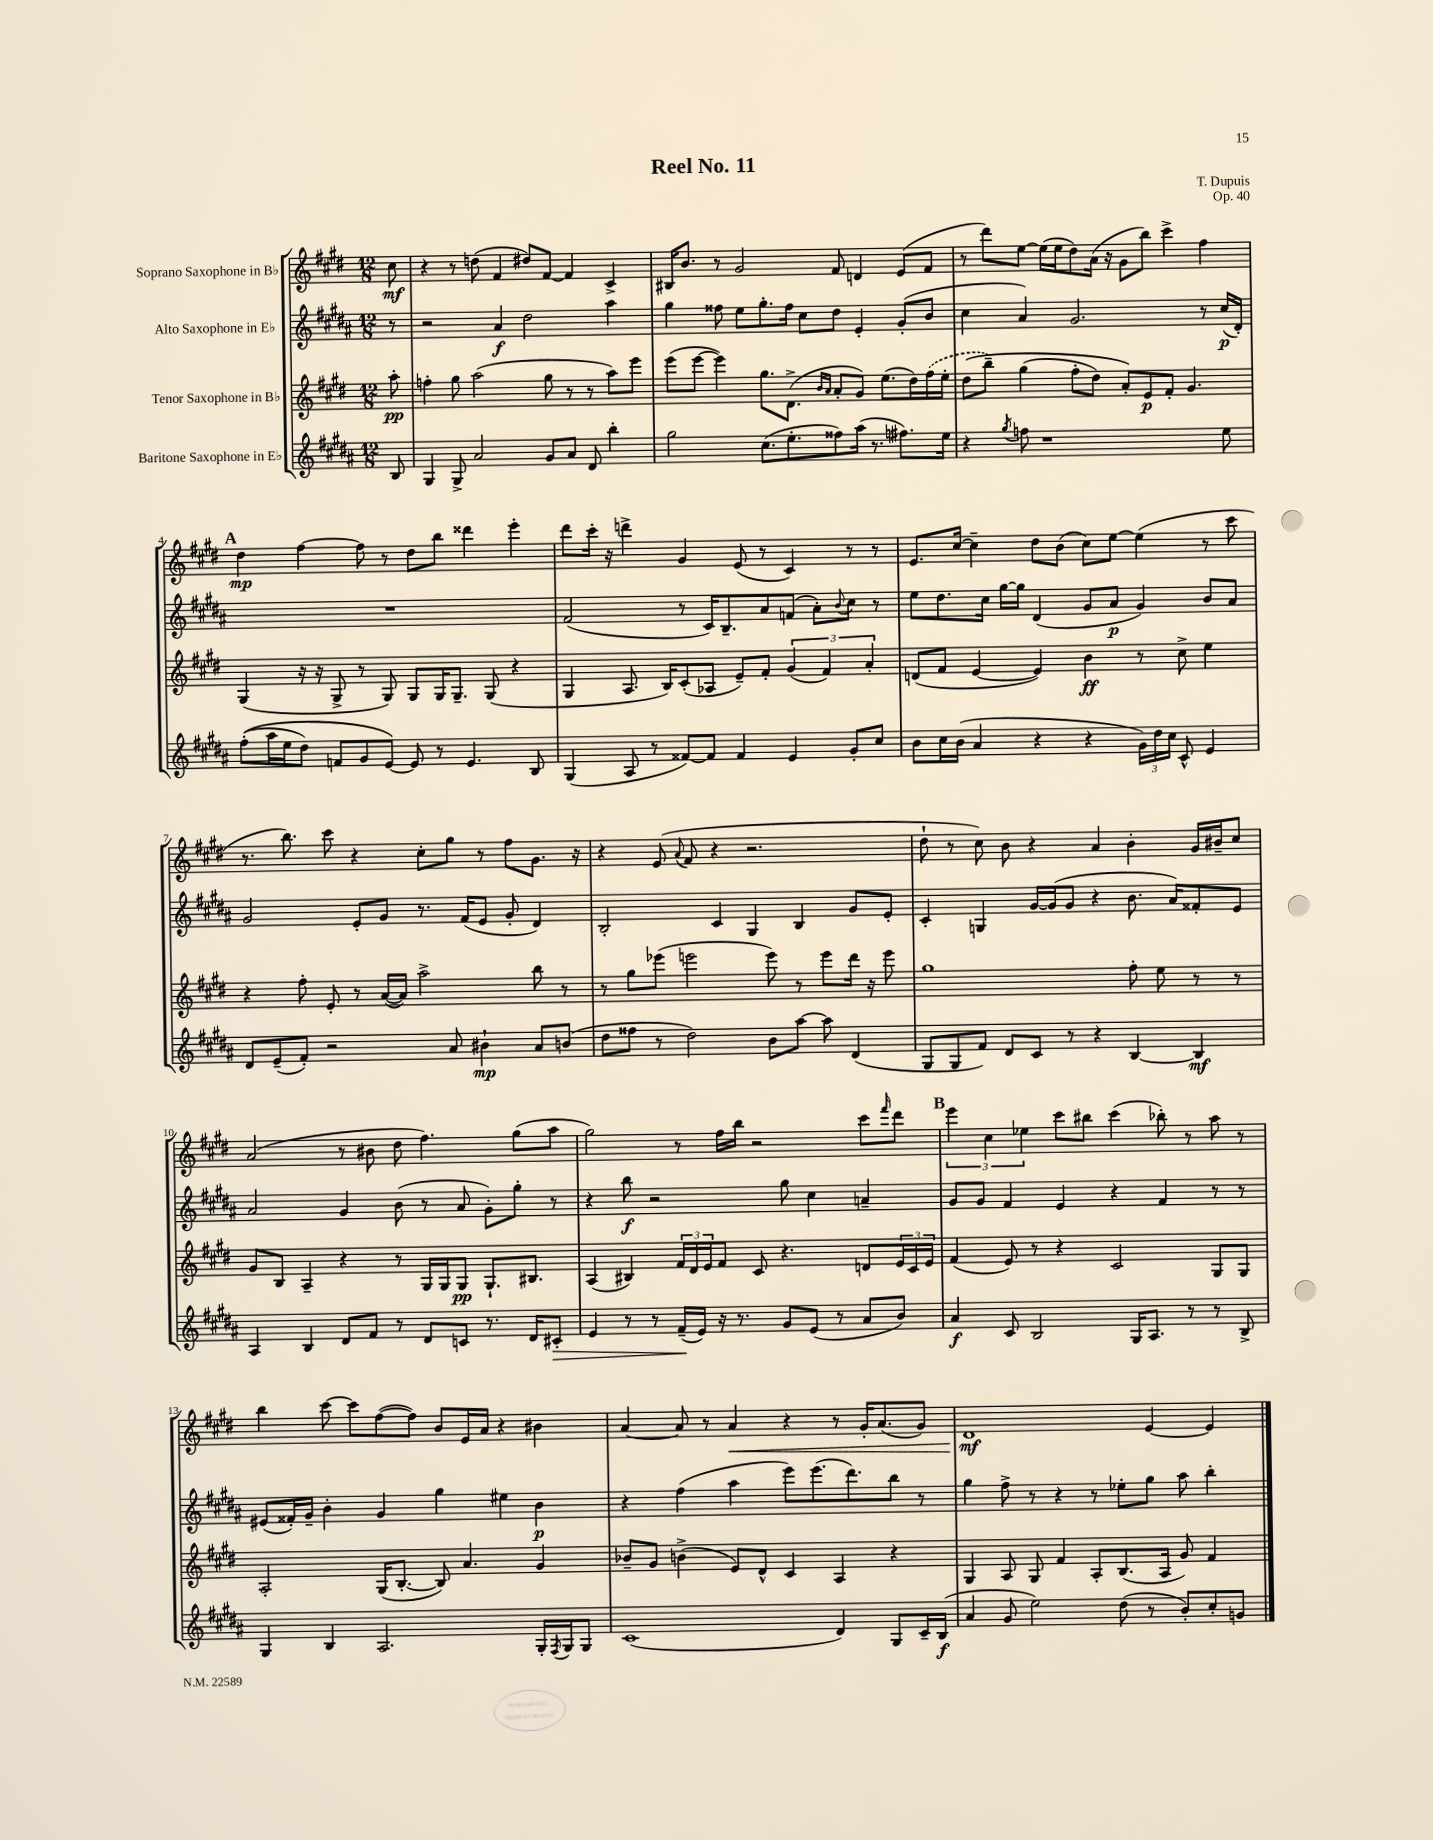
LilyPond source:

\header { title = "Reel No. 11" composer = "T. Dupuis" opus = "Op. 40" }
<<
\new StaffGroup <<
\new Staff = "s0" \with { instrumentName = "Soprano Saxophone in Bb" } {
    \clef treble \key e \major \numericTimeSignature \time 12/8 \partial 8
    cis''8\mf |
    r4 r8 d''8( fis'4 dis''8) fis'8~ fis'4 cis'4-> |
    bis16 b'8. r8 gis'2 fis'8 d'4 e'8( fis'8 |
    r8 dis'''8) e''8~ e''16( e''16 dis''8) a'16( r16 gis'8 b''8) cis'''4-> fis''4 |
    \mark \markup { \bold "A" } dis''4\mp fis''4~ fis''8 r8 dis''8 b''8 disis'''4 e'''4-. |
    dis'''8 cis'''16-. r16 d'''4-> gis'4 e'8( r8 cis'4) r8 r8 |
    e'8. cis''16~ cis''4-- dis''8 b'8( cis''8) e''8~ e''4( r8 cis'''8 |
    r8. b''8.) cis'''8 r4 cis''8-. gis''8 r8 fis''8 gis'8. r16 |
    r4 e'8( \appoggiatura { a'8 } fis'8 r4 r2. |
    dis''8-! r8 cis''8) b'8 r4 a'4 b'4-. gis'16 bis'16-- cis''8 |
    a'2( r8 bis'8 dis''8 fis''4.) gis''8( a''8 |
    gis''2) r8 fis''16 b''16 r2 cis'''8 \grace { fis'''16 } dis'''8 |
    \mark \markup { \bold "B" } \tuplet 3/2 { e'''4 cis''4 ees''4 } cis'''8 bis''8 cis'''4( bes''8-.) r8 a''8 r8 |
    b''4 cis'''8~ cis'''8 fis''8~( fis''8) b'8 e'16 a'16 r4 bis'4 |
    a'4~ a'8 r8 a'4\< r4 r8 gis'16-. a'8.( gis'8) |
    dis'1\mf\! e'4~ e'4 \bar "|." |
}
\new Staff = "s1" \with { instrumentName = "Alto Saxophone in Eb" } {
    \clef treble \key b \major \numericTimeSignature \time 12/8 \partial 8
    r8 |
    r2 ais'4\f dis''2 ais''4 |
    gis''4 fisis''8 e''8 gis''8.-. fisis''16 cis''8 dis''8 e'4-. gis'8-.( b'8 |
    cis''4 ais'4) gis'2. r8 cis''16\p( dis'16-.) |
    \mark \markup { \bold "A" } R1. |
    fis'2( r8 cis'16) b8.-- ais'8 f'8( ais'8-.) \appoggiatura { b'8 } cis''8 r8 |
    e''8 dis''8. cis''16 gis''16~ gis''16 dis'4( gis'8 ais'8\p gis'4) b'8 ais'8 |
    gis'2 e'8-. gis'8 r8. fis'16( e'8 gis'8-. dis'4) |
    b2-. cis'4 gis4 b4 gis'8 e'8-. |
    cis'4-. g4 gis'16~ gis'16( gis'8 r4 b'8. ais'16) fisis'8-. e'8 |
    ais'2 gis'4 b'8( r8 ais'8 gis'8-.) gis''8-. r8 |
    r4 b''8\f r2 gis''8 cis''4 a'4-- |
    \mark \markup { \bold "B" } gis'8 gis'8 fis'4 e'4 r4 fis'4 r8 r8 |
    eis'8( fisis'16-.) gis'16-- b'4-. gis'4 gis''4 eis''4 b'4\p |
    r4 fis''4( ais''4 e'''8) e'''8.( dis'''8.) b''8 r8 |
    gis''4 fis''8-> r8 r4 r8 ees''8-. gis''8 ais''8 b''4-. \bar "|." |
}
\new Staff = "s2" \with { instrumentName = "Tenor Saxophone in Bb" } {
    \clef treble \key e \major \numericTimeSignature \time 12/8 \partial 8
    a''8-.\pp |
    f''4-. gis''8 a''2( gis''8 r8 r8 a''8) e'''8 |
    e'''8( e'''8~ e'''4) gis''8. dis'8.->( \grace { b'16 a'16 } a'8-. gis'8) e''8.( dis''16) \once \slurDashed fis''16( e''16-. |
    dis''8\( b''8--) gis''4( fis''8-. dis''8) a'8-.\) e'8\p fis'8-. gis'4. |
    \mark \markup { \bold "A" } gis4( r16 r16 gis8-> r8 gis8) gis8 gis16 gis8.-- gis8( r4 |
    gis4 a8. b16) cis'8-.( aes8 e'8--) fis'8-. \tuplet 3/2 { gis'4( fis'4) a'4-. } |
    d'8( fis'8 e'4~ e'4) b'4\ff r8 cis''8-> e''4 |
    r4 fis''8-. e'8-. r8 a'16~( a'16) a''2-> b''8 r8 |
    r8 gis''8 ees'''8( e'''2 e'''8) r8 e'''8 dis'''16 r16 e'''8 |
    gis''1 fis''8-. e''8 r8 r8 |
    gis'8 b8 a4-- r4 r8 gis16 gis16 gis8\pp gis8.-! bis8. |
    a4( bis4) \tuplet 3/2 { fis'16 dis'16 e'16 } fis'8 cis'8 r4. d'8 \tuplet 3/2 { e'16 cis'16 e'16 } |
    \mark \markup { \bold "B" } fis'4( e'8) r8 r4 cis'2 gis8 gis8 |
    a2-. gis16( b8.~-. b8) a'4. gis'4 |
    bes'8-- gis'8 b'4->( e'8) dis'8-^ cis'4 a4 r4 |
    gis4 a8 gis8 fis'4 a8-. b8.( a16 gis'8) fis'4 \bar "|." |
}
\new Staff = "s3" \with { instrumentName = "Baritone Saxophone in Eb" } {
    \clef treble \key b \major \numericTimeSignature \time 12/8 \partial 8
    b8 |
    gis4 gis8-> ais'2 gis'8 ais'8 dis'8 b''4-. |
    gis''2 cis''8.( e''8.-. fisis''8) ais''16( r8. fis''8.) e''16 |
    r4 \acciaccatura { gis''8 } f''8 r1 e''8 |
    \mark \markup { \bold "A" } fis''8-.(\( ais''16 e''16 dis''8) f'8 gis'8 e'8~\) e'8 r8 e'4. b8 |
    gis4( ais8 r8 fisis'8~) fisis'8 fisis'4 e'4 gis'8-. cis''8 |
    b'8 cis''16 b'16( ais'4 r4 r4 \tuplet 3/2 { gis'16) dis''16 cis''16 } cis'8-^ e'4 |
    dis'8 e'8--( fis'8-.) r2 ais'8 bis'4-!\mp ais'8 b'8( |
    dis''8 fisis''8 r8 dis''2) b'8 ais''8~ ais''8 dis'4( |
    gis8 gis8 fis'8) dis'8 cis'8 r8 r4 b4~ b4\mf |
    ais4 b4 dis'8 fis'8 r8 dis'8 c'8 r8. dis'16 cis'8-.\> |
    e'4 r8 r8 fis'16--\!( e'16) r16 r8. gis'8 e'8( r8 ais'8 b'8) |
    \mark \markup { \bold "B" } ais'4\f cis'8 b2 gis16 ais8. r8 r8 b8-> |
    gis4 b4 ais2. gis16-. \acciaccatura { fis8 } gis16 gis8 |
    cis'1( dis'4) gis8 cis'16-- b16\f( |
    ais'4 gis'8 e''2) dis''8( r8 b'8-.) cis''8-. g'8 \bar "|." |
}
>>
>>
